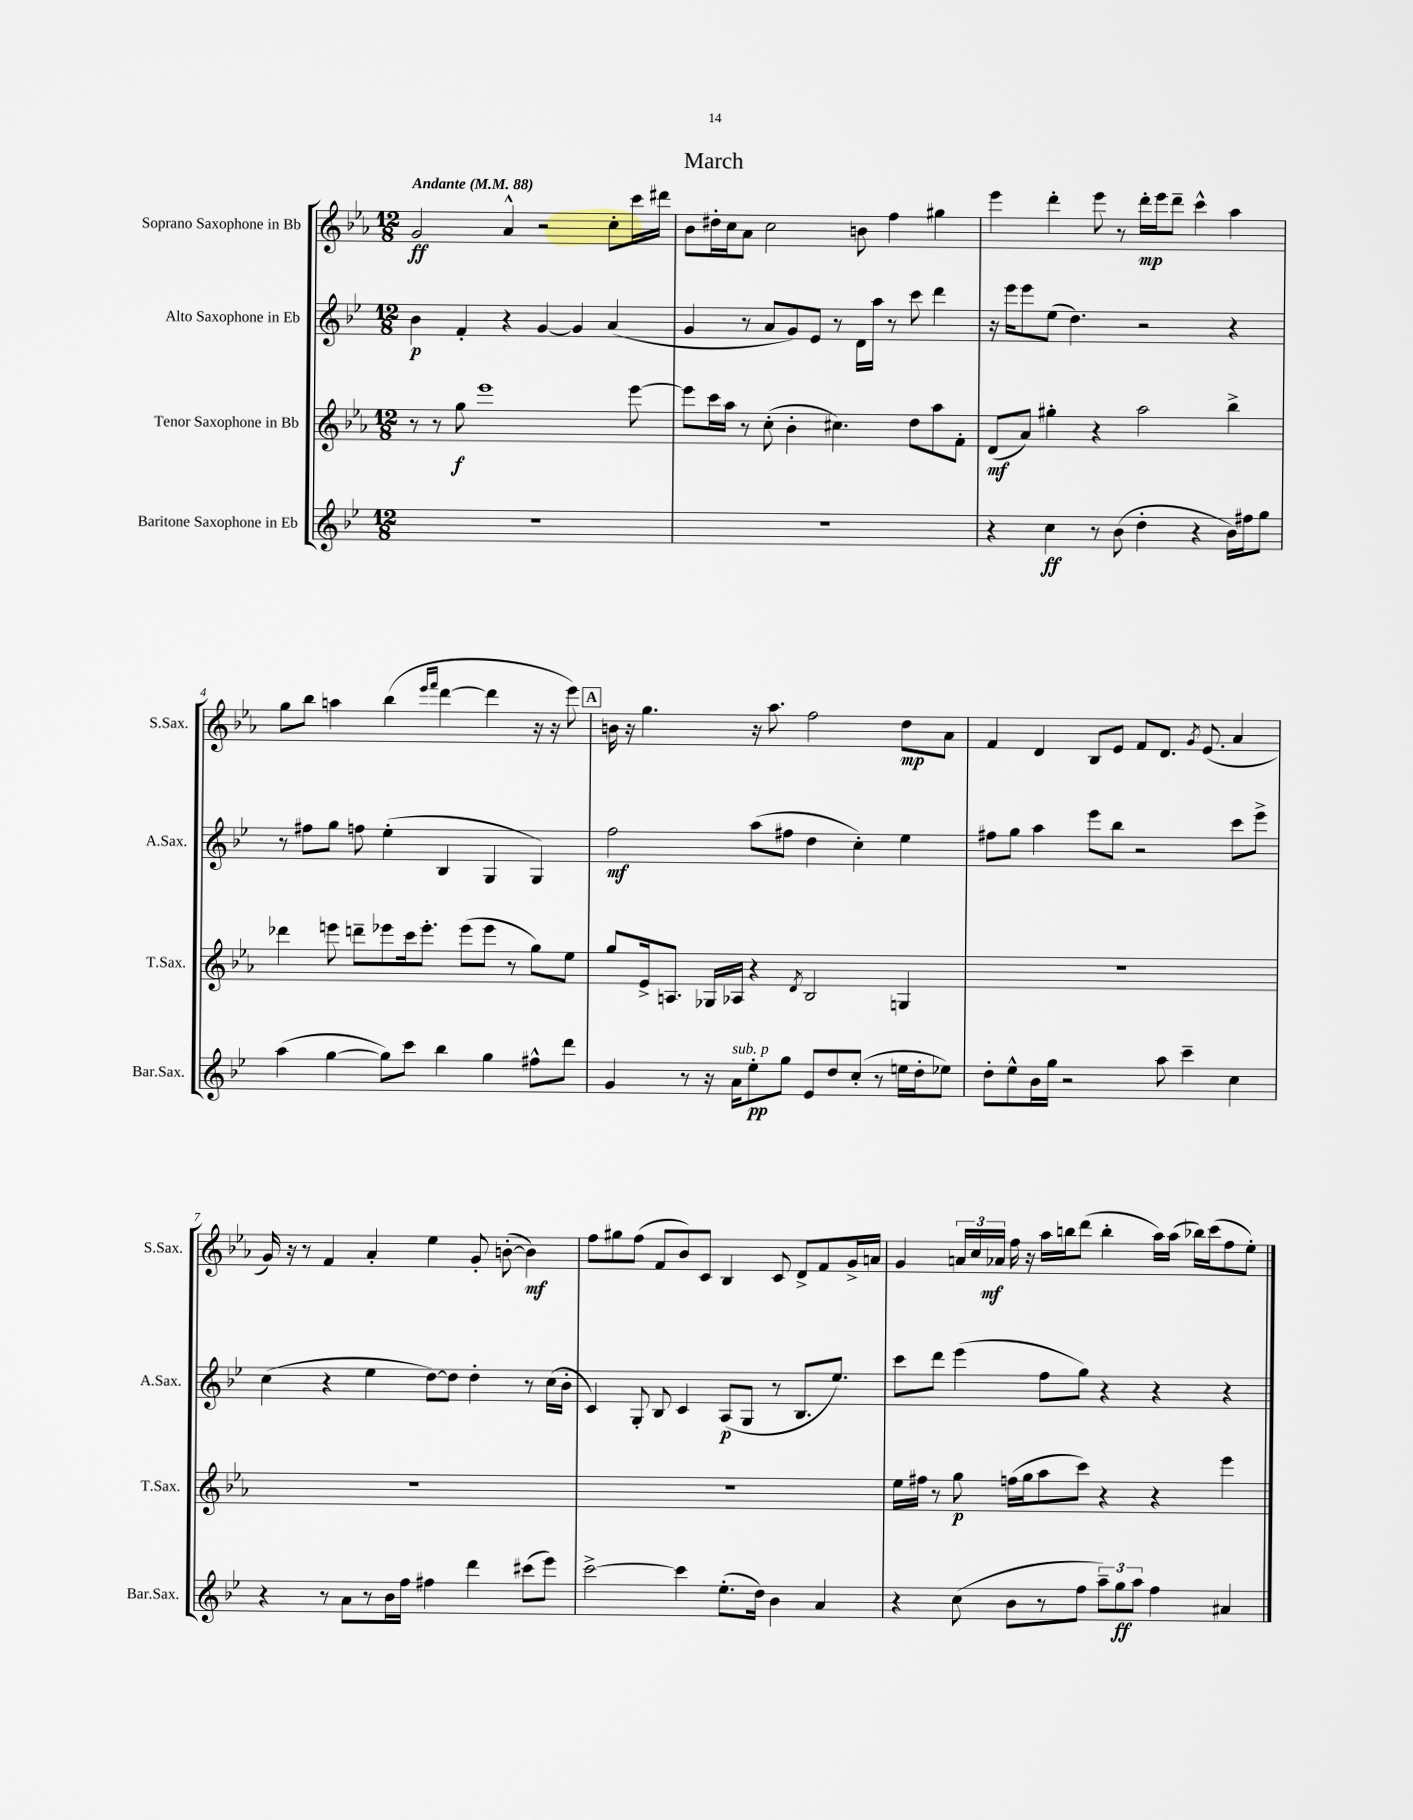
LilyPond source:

\header { title = "March" }
<<
\new StaffGroup <<
\new Staff = "s0" \with { instrumentName = "Soprano Saxophone in Bb" shortInstrumentName = "S.Sax." } {
    \clef treble \key ees \major \numericTimeSignature \time 12/8 \tempo "Andante" 4 = 88
    \autoBeamOff g'2\ff aes'4-^ r2 c''8[-. c'''16 dis'''16] |
    bes'8[ dis''16-. c''16 aes'8] c''2 b'8 f''4 gis''4 |
    ees'''4 d'''4-. ees'''8 r8 d'''16[-.\mp ees'''16 d'''8]-- c'''4-^ aes''4 |
    g''8[ bes''8] a''4 bes''4( \grace { ees'''16[ f'''16] } d'''4~ d'''4 r16 r16 ees'''8) |
    \mark \markup { \box "A" } b'16 r16 g''4. r16 aes''8. f''2 d''8[\mp aes'8] |
    f'4 d'4 bes8[ ees'8] f'8[ d'8.] \acciaccatura { g'8 } ees'8.( aes'4 |
    g'16) r16 r8 f'4 aes'4-. ees''4 g'8-. b'8~-.( b'4\mf) |
    f''8[ gis''8 f''8]( f'8[ bes'8) c'8] bes4 c'8 d'8[-> f'8 g'16-> a'16] |
    g'4 \tuplet 3/2 { a'16[ c''16 aes'16]\mf } f''16 r16 aes''16[ b''16 d'''8]( b''4-. aes''16[) aes''16]( bes''16[) c'''16( f''8 ees''8]-.) \bar "|." |
}
\new Staff = "s1" \with { instrumentName = "Alto Saxophone in Eb" shortInstrumentName = "A.Sax." } {
    \clef treble \key bes \major \numericTimeSignature \time 12/8
    \autoBeamOff bes'4\p f'4-. r4 g'4~ g'4 a'4( |
    g'4 r8 a'8[ g'8) ees'8] r8 d'16[ a''16] r8 c'''8 d'''4 |
    r16 ees'''16[ ees'''8 ees''8]( d''4.) r2 r4 |
    r8 fis''8[ g''8] f''8 ees''4-.( bes4 g4 g4) |
    \mark \markup { \box "A" } f''2\mf a''8[( fis''8] d''4 c''4-.) ees''4 |
    fis''8[ g''8] a''4 ees'''8[ bes''8] r2 c'''8[ ees'''8]-> |
    c''4( r4 ees''4 d''8[~) d''8] d''4-. r8 c''16[( bes'16]-. |
    c'4) g8-. bes8 c'4 a8[\p( g8] r8 bes8.[ ees''8.]) |
    c'''8[ d'''8] ees'''4( f''8[ g''8]) r4 r4 r4 \bar "|." |
}
\new Staff = "s2" \with { instrumentName = "Tenor Saxophone in Bb" shortInstrumentName = "T.Sax." } {
    \clef treble \key ees \major \numericTimeSignature \time 12/8
    \autoBeamOff r8 r8 g''8\f ees'''1 ees'''8~ |
    ees'''8[ c'''16 aes''16] r8 c''8-.( bes'4-. cis''4.) d''8[ aes''8 f'8]-. |
    d'8[\mf( aes'8]) gis''4-. r4 aes''2 bes''4-> |
    des'''4 e'''8 d'''8[-- ees'''8 c'''16 ees'''8.]-. ees'''8[( ees'''8] r8 g''8[) ees''8] |
    \mark \markup { \box "A" } g''8[ ees'16-> a8.] ges16[ aes16] r4 \acciaccatura { d'8 } bes2 g4 |
    R1. |
    R1. |
    R1. |
    ees''16[ fis''16] r8 g''8\p f''16[( g''16 aes''8 c'''8]) r4 r4 ees'''4 \bar "|." |
}
\new Staff = "s3" \with { instrumentName = "Baritone Saxophone in Eb" shortInstrumentName = "Bar.Sax." } {
    \clef treble \key bes \major \numericTimeSignature \time 12/8
    \autoBeamOff R1. |
    R1. |
    r4 c''4\ff r8 bes'8( d''4-. r4 bes'16[) fis''16 g''8] |
    a''4( g''4~ g''8[) c'''8] bes''4 g''4 fis''8[-^ d'''8] |
    \mark \markup { \box "A" } g'4 r8 r16 a'16[^\markup { \italic "sub. p" } ees''8-.\pp g''8] ees'8[ d''8 c''8]-.( r8 e''16[ d''16-. ees''8]) |
    d''8[-. ees''8-^ bes'16 g''16] r2 a''8 c'''4-- c''4 |
    r4 r8 a'8[ r8 bes'16 f''16] fis''4 d'''4 cis'''8[( ees'''8]) |
    c'''2~-> c'''4 ees''8.[-.( d''16]) bes'4 a'4 |
    r4 c''8( bes'8[ r8 f''8] \tuplet 3/2 { a''8[--) g''8\ff a''8] } f''4 ais'4 \bar "|." |
}
>>
>>
